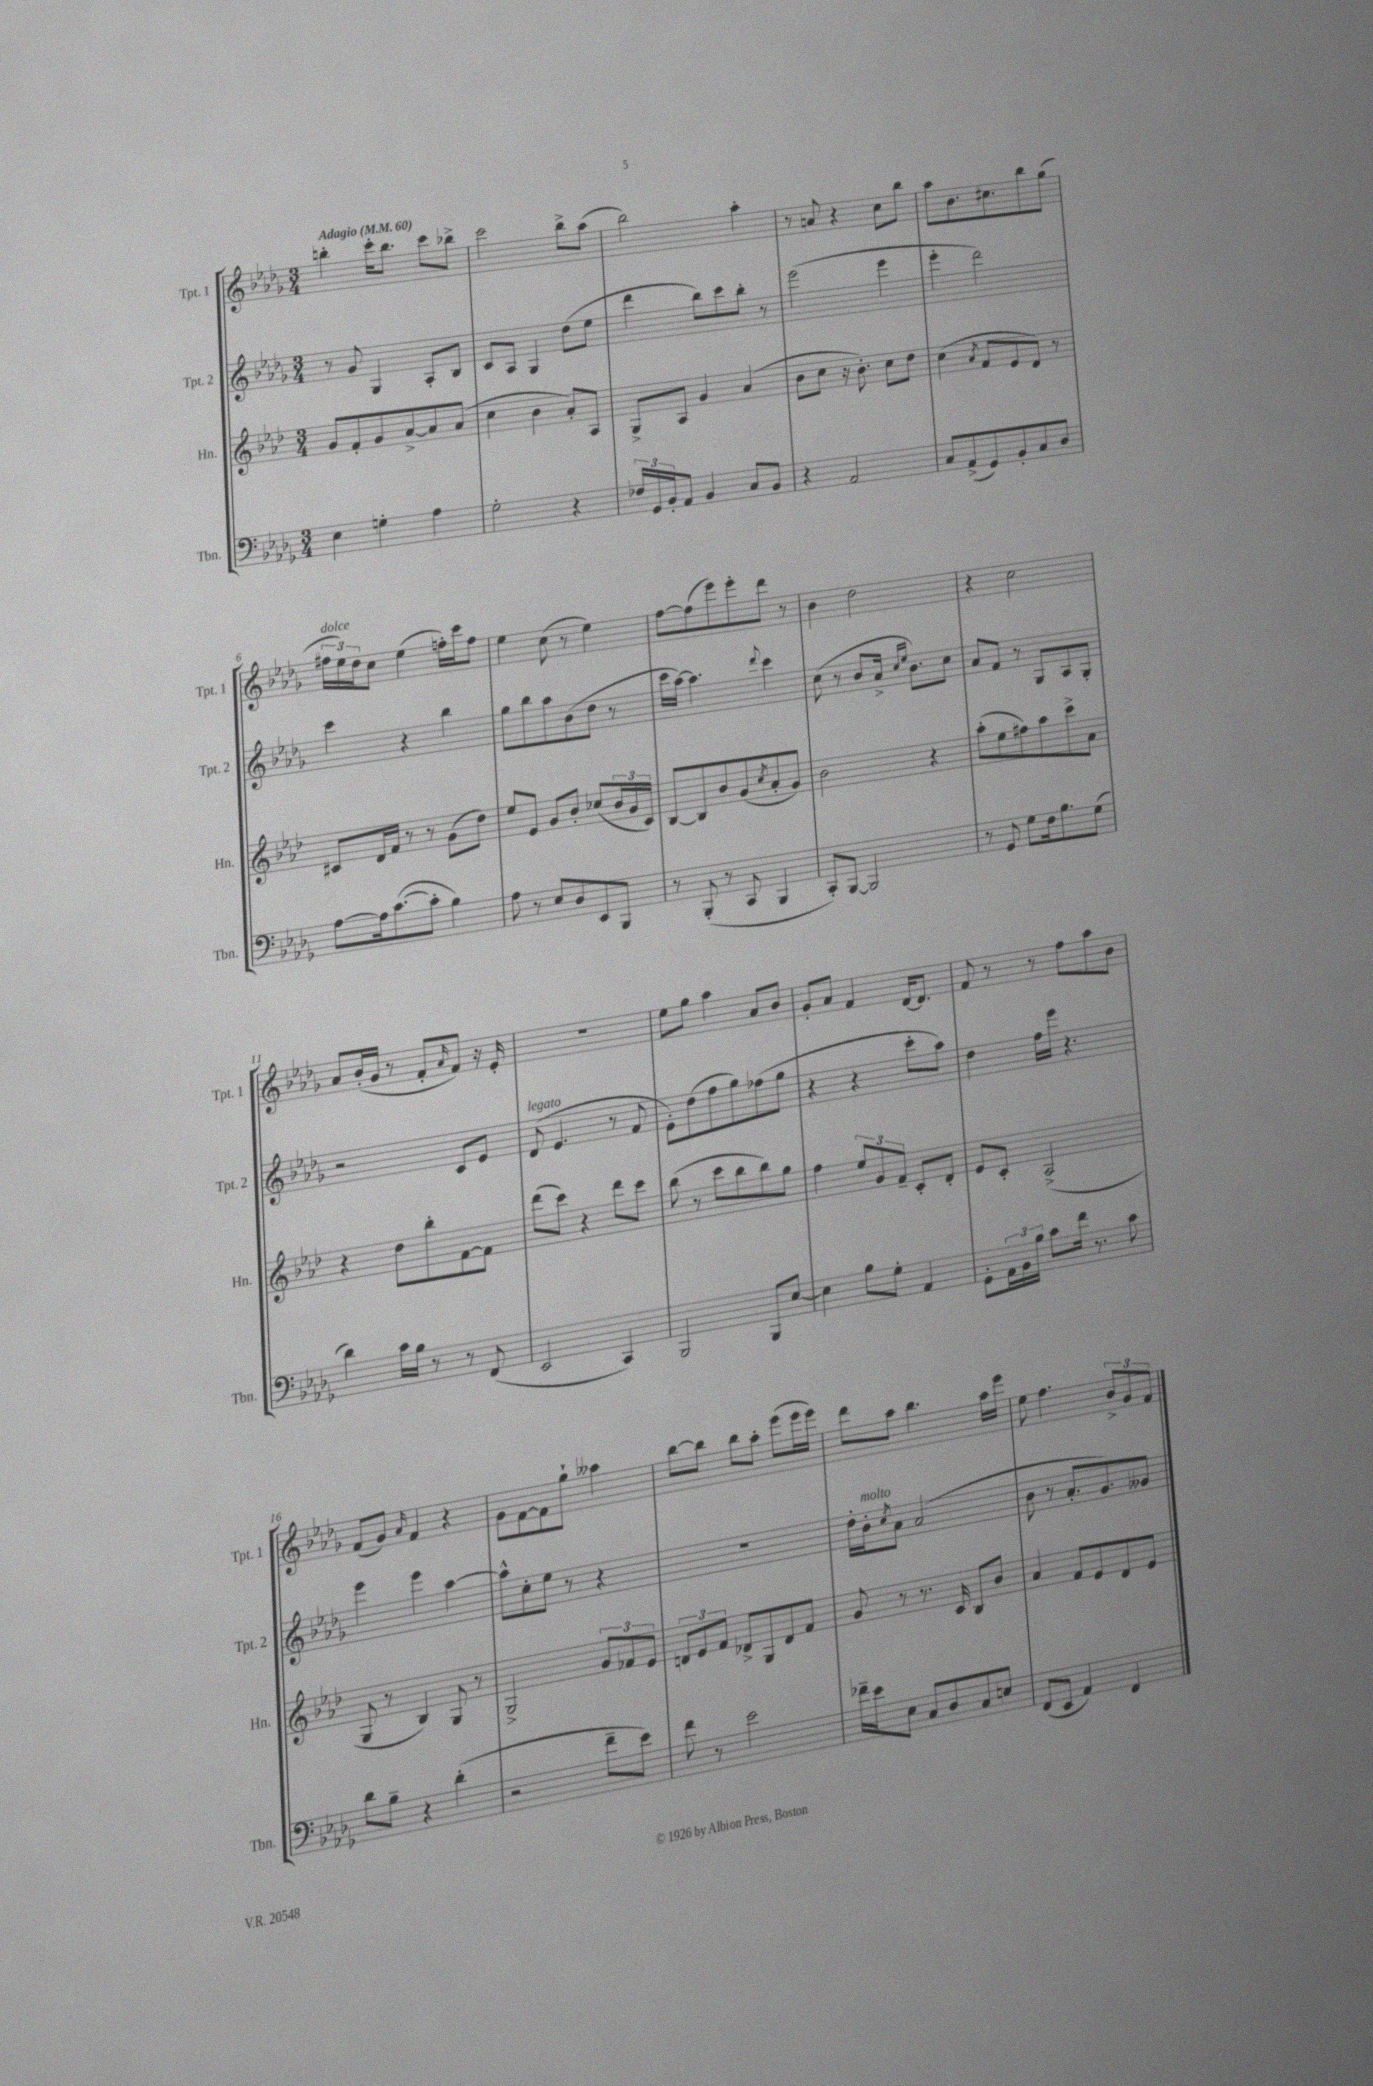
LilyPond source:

<<
\new StaffGroup <<
\new Staff = "s0" \with { instrumentName = "Tpt. 1" shortInstrumentName = "Tpt. 1" } {
    \clef treble \key des \major \numericTimeSignature \time 3/4 \tempo "Adagio" 4 = 60
    b''4-. c'''16-. b''8. c'''8 bes''8-> |
    c'''2 bes''8-> aes''8( |
    bes''2) aes''4-. |
    r8 a'8 r4 c''8 bes''8 |
    aes''8 bes'8. cis''8. bes''8 ges''8( |
    \tuplet 3/2 { fis''16^\markup { \italic "dolce" } ees''16) des''16 } c''8 ees''4( f''16-.) c'''16 f''8 |
    ees''4 c''8( r8 ees''4) |
    f''8~ f''8( ees'''8) ees'''8-. des'''8 r8 |
    bes'4 des''2 |
    r4 c''2 |
    aes'8 bes'16-.( ges'16 r8 f'8-. \grace { aes'16 } f'8) r16 ees'16-. |
    R2. |
    ees''8 ges''8 aes''4 aes'8 bes'8 |
    ges'8-. aes'8 f'4 des'16~ des'8. |
    f'8 r8 r8 f''8 aes''8 bes'8 |
    f'8( ges'8) \grace { aes'16 } f'4 r4 |
    ges'8 f'8~ f'8 ges''8-! aeses''4 |
    bes''8~ bes''8 bes''8 aes''8-. ees'''8( ees'''16 ees'''16) |
    des'''8 aes''8 bes''4. aes''16 ees'''16 |
    ees''8 f''4. \tuplet 3/2 { bes'8-> ges'8 f'8 } \bar "|." |
}
\new Staff = "s1" \with { instrumentName = "Tpt. 2" shortInstrumentName = "Tpt. 2" } {
    \clef treble \key des \major \numericTimeSignature \time 3/4
    r8 ges'8 ges4 aes8-. bes8 |
    c'8 aes8 ges4 des''8( ees''8 |
    des'''4 bes''8) c'''8 bes''8-. r8 |
    ees'''2( ees'''4 |
    ees'''4-. des'''2) |
    c'''4 r4 bes''4 |
    ges''8 bes''8 aes''8 bes'8( des''8 r8 |
    c'''16 aes''16~) aes''4. \appoggiatura { des'''8 } c'''4 |
    c''8( r8 bes'8 aes'16-> \grace { c''16 ees''16 } bes'8.) c''8 |
    aes'8 f'8 r8 ges8 aes8 ges8-. |
    r2 c'8 ees'8 |
    des'8^\markup { \italic "legato" }( ees'4. r8 f'8 |
    ees'8-.) des''8( f''8 ges''8) fes''8( ges''8 |
    r4 r4 c'''8-. aes''8) |
    des''4 f''16 ees'''16 r4. |
    ees'''4 ees'''4 aes''4~ |
    aes''8-^ c''8-. ees''8 r8 r4 |
    R2. |
    des''16-. bes'16-.^\markup { \italic "molto" } \acciaccatura { c''8 } aes'8 aes'2( |
    bes'8 r8 aes'8.-. ges'8.) geses'8 \bar "|." |
}
\new Staff = "s2" \with { instrumentName = "Hn." shortInstrumentName = "Hn." } {
    \clef treble \key aes \major \numericTimeSignature \time 3/4
    g'8 f'8-. g'8 aes'8~-> aes'8 aes'8( |
    c''4 bes'4 aes'8-.) aes8 |
    g8-> aes8 g'4 aes'4( |
    bes'8 c''8 r16 bes'8.-.) c''8 des''8 |
    c''4( \acciaccatura { aes'8 } f'8 ees'8 des'8) r8 |
    cis'8 des'16 f'16 r8 r8 g'8( des''8) |
    ees''8 ees'8 g'8 bes'8-. ces''8( \tuplet 3/2 { bes'16 g'16 c'16) } |
    bes8~ bes8 bes'8 g'8( \acciaccatura { c''8 } aes'8-. g'8) |
    bes'2 r4 |
    aes''8-.( ees''8 fis''8) aes''8 c'''8-> aes'8 |
    r4 des''8 bes''8-. f'8~ f'8 |
    des'''8( c'''8) r4 des'''8 c'''8 |
    bes''8( r8 c'''8 bes''8 bes''8) g''8 |
    f''4 \tuplet 3/2 { ees''8 g'8 f'8-- } c'8-. des'8-. |
    ees'8 c'8-. aes2->( |
    g8 r8 bes4) g8 r8 |
    g2-> \tuplet 3/2 { g'8 fes'8 ees'8 } |
    \tuplet 3/2 { d'8 ees'8 f'8 } des'8-> g8 des'8 f'8 |
    g'8 r8 r8. c'16 bes8 bes'8 |
    aes'4 f'8 ees'8 des'8 ees'8 \bar "|." |
}
\new Staff = "s3" \with { instrumentName = "Tbn." shortInstrumentName = "Tbn." } {
    \clef bass \key des \major \numericTimeSignature \time 3/4
    ees4 g4-. aes4 |
    ges2-. r4 |
    \tuplet 3/2 { fes16 ges,16 bes,16-. } aes,8 bes,4 c8 bes,8 |
    r4 aes,2 |
    c8 aes,8->( ges,8) bes,8-. c8 des8 |
    aes8~ aes16 c'8.~( c'8-. bes4) |
    aes8 r8 ees8 des8 ees,8 bes,,8 |
    r8 bes,,8-.( r8 c,8 bes,,4 |
    c,8-.) bes,,8~ bes,,2 |
    r8 ges,8 ges8 f16 bes8. ges8( |
    des'4) c'16 bes16 r8 r8 f,8( |
    ees,2 c,4) |
    bes,,2 bes,,8 ees8~ |
    ees4 bes8 ges8-. aes,4 |
    ges,8-. \tuplet 3/2 { aes,16 bes,16 bes16 } c'8 f'16 r8. c'8 |
    des'8 bes8-- r4 des'4-.( |
    r2 f'8-- ees'8) |
    f'8 r8 ees'2 |
    fes'16-- ees'16 ees8 c8 des8 c8 e8 |
    f,8( ees,8 aes,4) f,4 \bar "|." |
}
>>
>>
